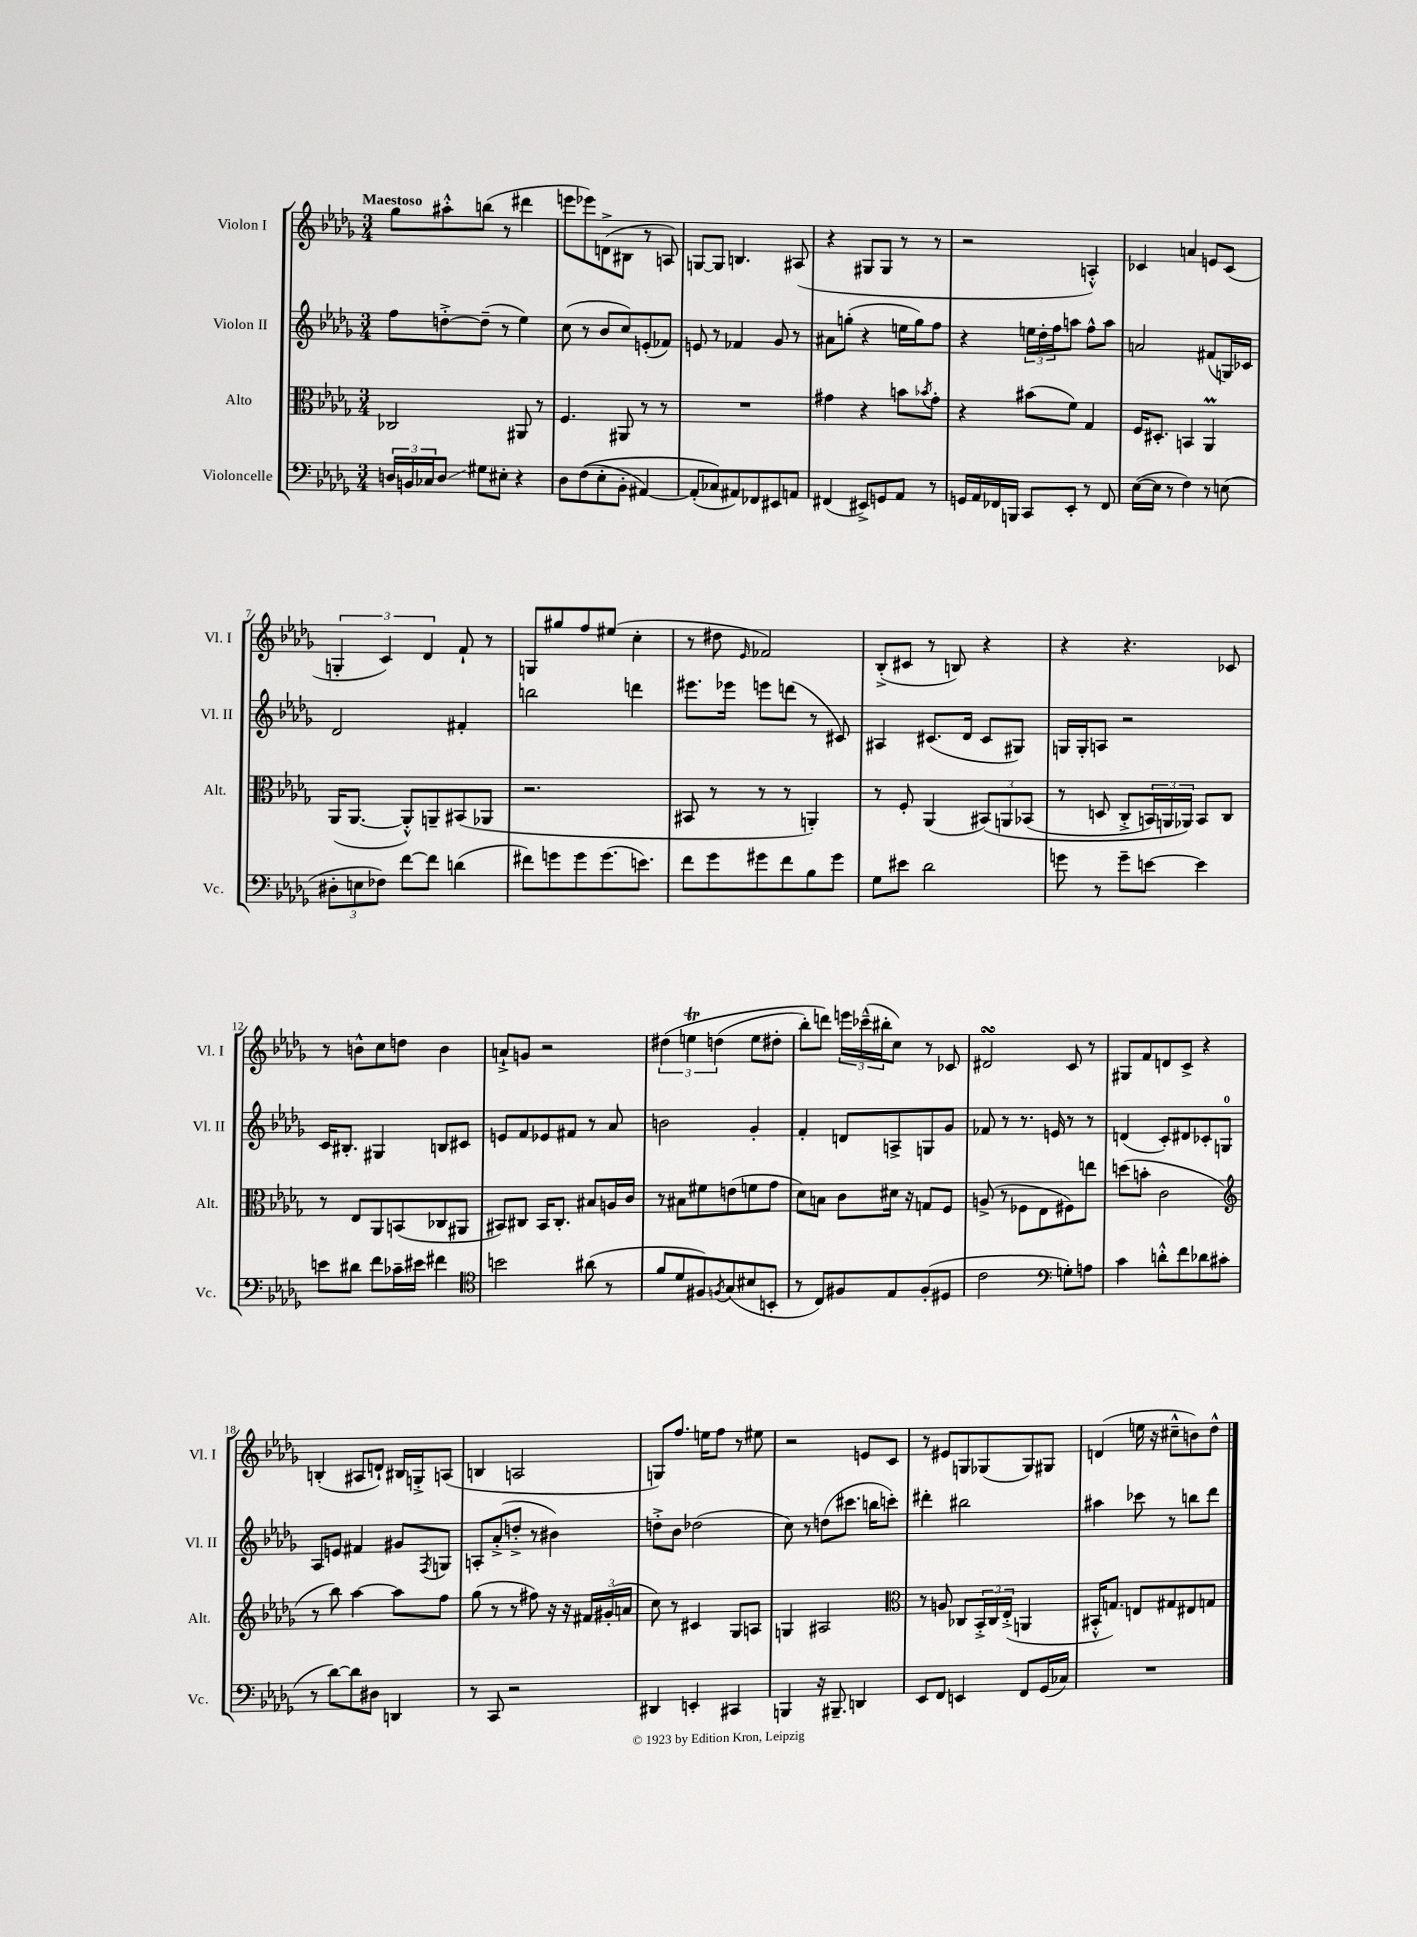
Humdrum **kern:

**kern	**kern	**kern	**kern
*staff4	*staff3	*staff2	*staff1
*clefF4	*clefC3	*clefG2	*clefG2
*k[b-e-a-d-g-]	*k[b-e-a-d-g-]	*k[b-e-a-d-g-]	*k[b-e-a-d-g-]
*M3/4	*M3/4	*M3/4	*M3/4
24D	2C-	8ff	8gg-
24BB	.	.	.
24C-	.	.	.
8D	.	[8dd'^	8aa#'^^
8G#	.	(8dd~]	(8bb
8E#'	.	8r	8r
4r	8AA#	4ee-)	4ddd#
.	8r	.	.
=	=	=	=
8D-	4.F	(8cc	8eee
&((8F	.	8r	8eee-)
8E-'	.	8b-	(8d^
8BB-'	8AA#	8cc)	8B#
[4AA#)	8r	(8e'	8r
.	8r	8f-)	8A)
=	=	=	=
(8AA#']	2.r	8e	[8G
8C-&)	.	8r	8G]
8AA#)	.	4f-	4.B
8FF-	.	.	.
8EE#	.	8g-	.
8AA	.	8r	(8A#
=	=	=	=
(4FF#	4g#	8a#	4r
.	.	(8gg'	.
8EE#^)	4r	4r	8G#
8GG	.	.	8G#
8AA-	8b	16ee	8r
.	.	16gg)	.
.	8qb-	.	.
8r	8g#'	8ff	8r
=	=	=	=
16GG	4r	4r	2r
16AA-	.	.	.
16FF-	.	.	.
16BBB	.	.	.
8CC	(8b#	24ee	.
.	.	24dd-'	.
.	.	24ff	.
8EE-'	8f)	8aa	.
8r	4G-	8ff^^	4A'^^)
8FF-	.	8aa	.
=	=	=	=
([16E-	16F	2a	4c-
16E-]	8.D#'	.	.
8r	.	.	.
4F)	4BB	.	4a
8r	4AA-	(8f#	8e
(8E	.	16G)	(8c-
.	.	16c-	.
=	=	=	=
12D#'	(16AA-	2d-	6G'
.	[8.AA-	.	.
12E	.	.	.
12F-)	.	.	6c)
[8f	8AA-'^^])	.	.
.	.	.	6d-
8f]	8AA~	.	.
(4d	(8BB#	4f#'	8f`
.	8AA-	.	8r
=	=	=	=
8f#)	2.r	2bb	8G
8g	.	.	8gg#
8g	.	.	8ff
(8.g	.	.	(8ee#
.	.	4ddd	4cc'
8.e)	.	.	.
=	=	=	=
8f	8BB#	8.eee#	8r
8g-	8r	.	8dd#
.	.	16eee-	.
.	.	.	16qqe-
8g#	8r	8eee	2f-)
8f	8r	(8ddd	.
8B-	4AA')	8r	.
8g#	.	8c#)	.
=	=	=	=
8G-	8r	4A#	(8B-'^
8e#	8F'	.	8c#
2d-	(4AA-	(8.c#	8r
.	.	.	8B)
.	.	16d-	.
.	&(12BB#)	8c#	4r
.	12AA	.	.
.	.	8G#)	.
.	(12BB-	.	.
=	=	=	=
8g	8r	16G	4r
.	.	16G'	.
8r	8D	8A	.
8g~	8C'^	2r	4.r
[8e	24BB)	.	.
.	24AA	.	.
.	24AA-&)	.	.
4e]	8BB	.	.
.	8C	.	8c-
=	=	=	=
8e	8r	16c	8r
.	.	8.B#'	.
8d#	8E-	.	8b^^
8f	8AA-	4G#	8cc
16c-~	(8BB	.	8dd
16e#	.	.	.
4f#	8C-	8B	4b
.	8AA#	8c#	.
=	=	=	=
*clefC4	*	*	*
2b	8BB#)	8e	8a`^
.	8C#	8f	8g
.	16BB#	8e-	2r
.	8.C#'	.	.
.	.	8f#	.
(8a#	8B#	8r	.
8r	16A	8a-	.
.	16c	.	.
=	=	=	=
8f	8r	2b	&(6dd#
8d-	8B#	.	.
.	.	.	6ee
8F#)	8f#	.	.
.	.	.	(6dd
8qF	.	.	.
(8G-	(8e	.	.
8B#	8f	4g-'	8ee
8BB'	8g-	.	8dd#'
=	=	=	=
8r	8d-)	4f'	8bb-')
8C)	8B	.	8ddd&)
8F#	8c	8d	24eee
.	.	.	(24ccc-~^^
.	.	.	24bb#'
8E-	16d#	8A^	8cc)
.	16r	.	.
(8F#'	8G	8G	8r
8D#	8F	8g-	8c-
=	=	=	=
2c	(8A^	8f-	2d#
.	8r	8r	.
.	8F-	8.r	.
.	8E-	.	.
.	.	16e	.
*clefF4	*	*	*
8G')	8F#)	8r	8c
8A	8ee	8r	8r
=	=	=	=
4c	(8dd	(4d	8G#
.	8b'	.	8f
8d'^^	2c	8c')	8d
8f	.	8d#	8c^
8d-	.	8c-'	4r
(8c#	.	8G	.
=	=	=	=
*	*clefG2	*	*
8r	8r	8A-	(4B'
[8d-)	8bb-)	8e	.
8d-]	[4aa-	4f#	8A#
8D#	.	.	8d`)
4DD	8aa-]	8g#	16B#
.	.	.	16G'^
.	.	8qF	.
.	8ff	8G	(8A
=	=	=	=
8r	(8gg-	8A'	4B
8CC	8r	(8a-'^	.
2r	8r	8dd'^	2A
.	8ff#)	8r	.
.	16r	4b#)	.
.	16r	.	.
.	24f#	.	.
.	(24g#'	.	.
.	24a	.	.
=	=	=	=
4DD#	8cc)	8dd'^	8G)
.	8r	8b-	8.ff
4EE'	4c#	(2dd-	.
.	.	.	16ee
.	.	.	8ff
4CC#	8G-	.	8r
.	8A	.	8ee#
=	=	=	=
4BBB	4G	8cc)	2r
.	.	8r	.
16r	2A#	(8dd	.
8.BBB#~	.	.	.
.	.	8.ccc#	.
4DD	.	.	8e
.	.	16bb	.
.	.	8ccc')	8c
=	=	=	=
*	*clefC3	*	*
8EE-	8r	4ddd#'	8r
8FF	8A	.	8e#
4EE	8C-	2bb#	8G
.	24BB-'^	.	(8G-
.	24C-	.	.
.	(24E-'^	.	.
8FF	4AA	.	8G-)
(16GG-	.	.	8G#
16C-)	.	.	.
=	=	=	=
2.r	16BB#'^^	4aa#	(4d
.	8.G)	.	.
.	8E	8ccc-	16ee
.	.	.	16r
.	8G#	8r	8cc#~^^
.	8E#	8bb	8b)
.	8G	8ddd-	8dd-^^
==	==	==	==
*-	*-	*-	*-
